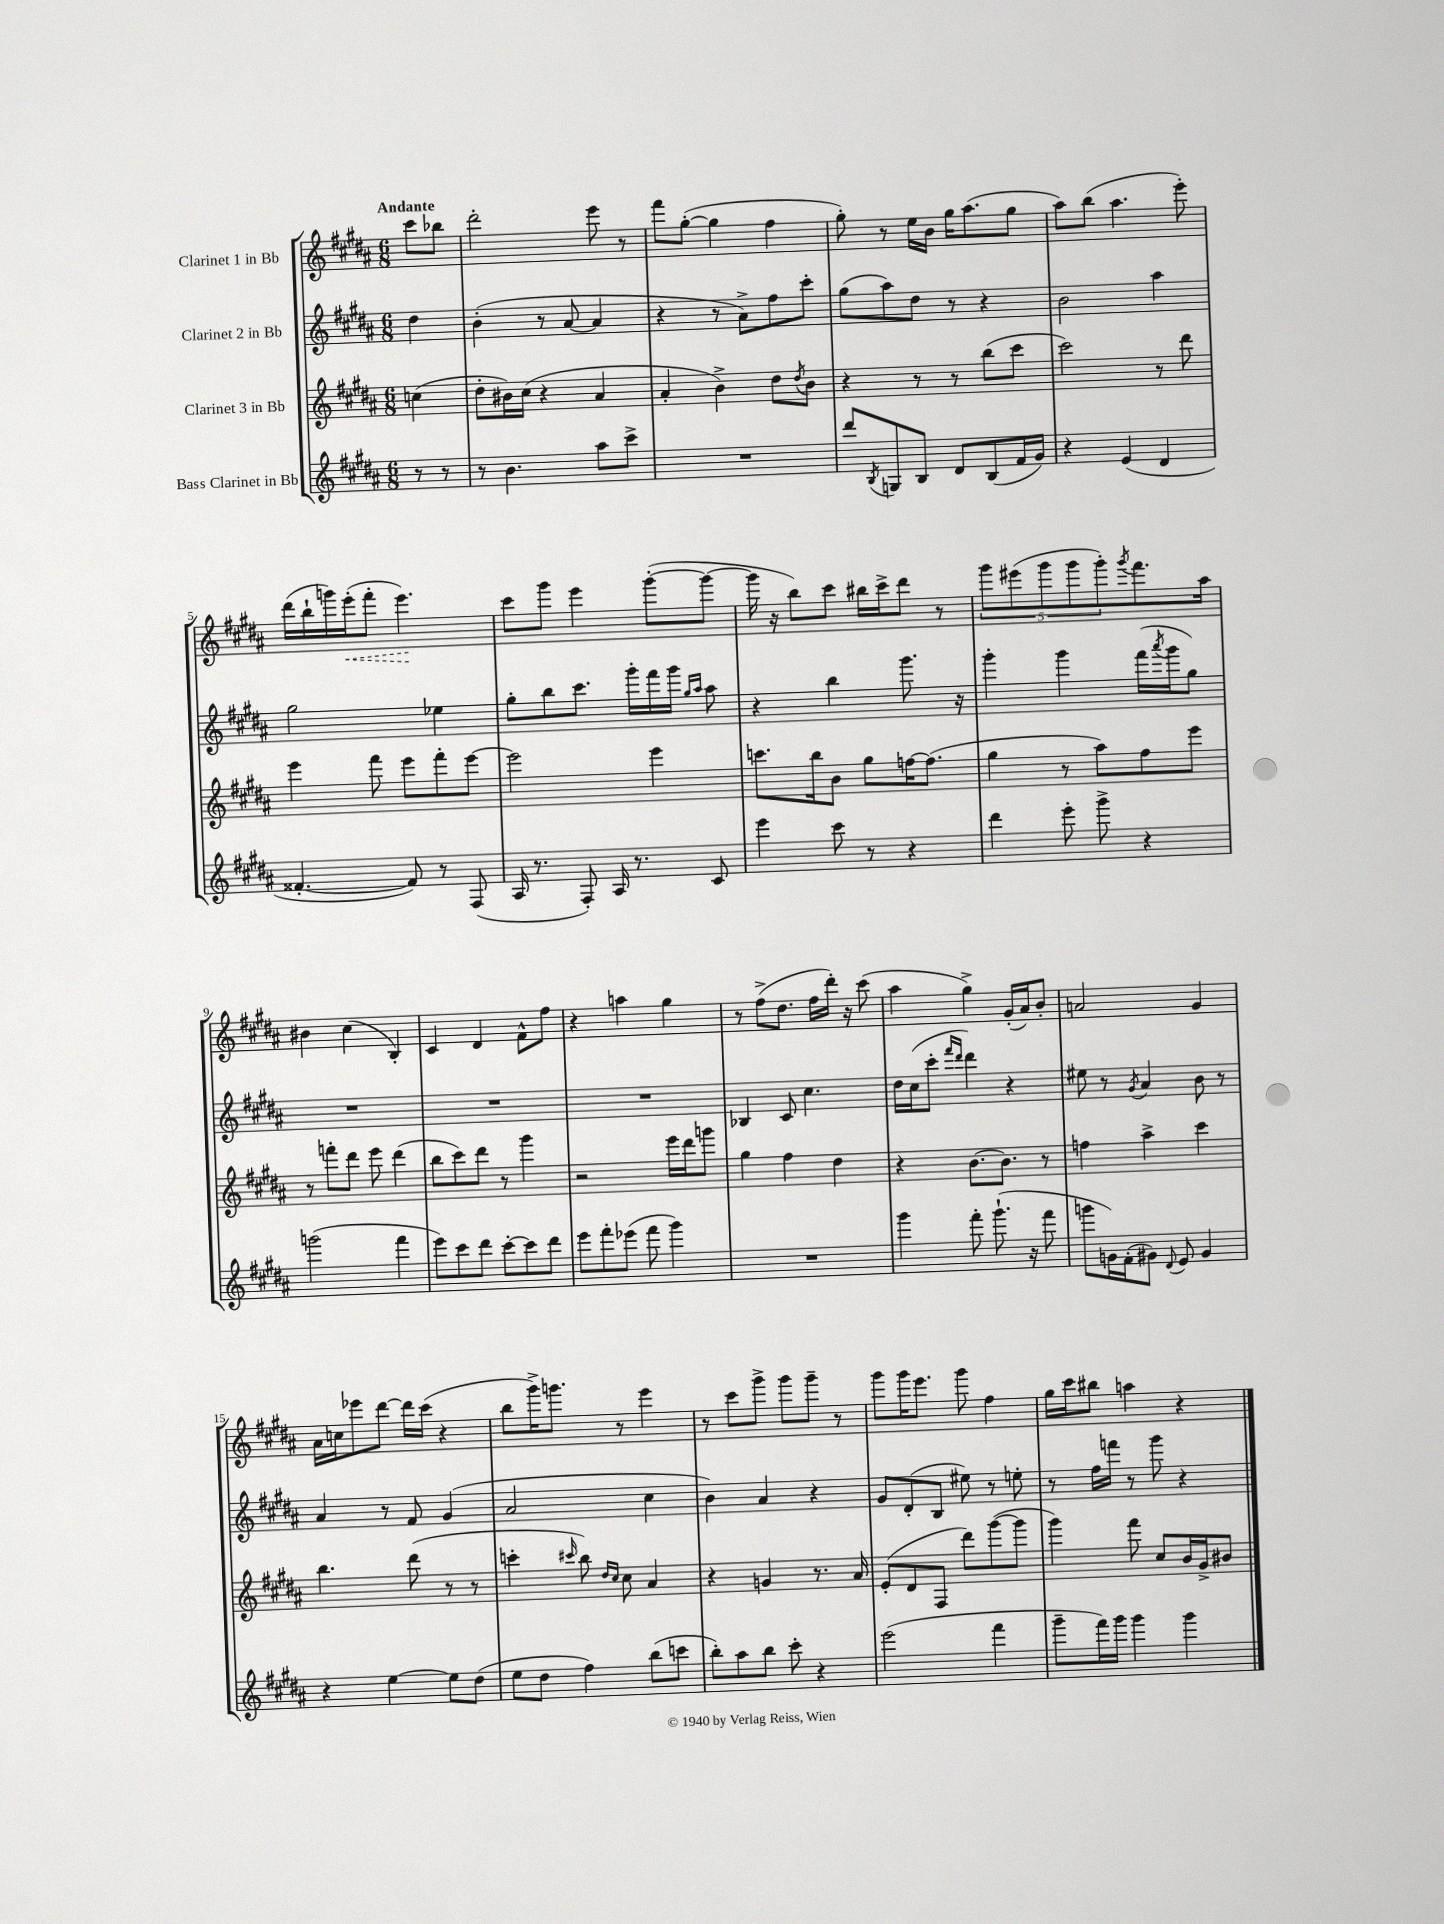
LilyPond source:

<<
\new StaffGroup <<
\new Staff = "s0" \with { instrumentName = "Clarinet 1 in Bb" } {
    \clef treble \key b \major \numericTimeSignature \time 6/8 \partial 4 \tempo "Andante"
    cis'''8 bes''8 |
    dis'''2-. e'''8 r8 |
    fis'''8 gis''8~-.( gis''4 fis''4 |
    gis''8-.) r8 e''16 b'16 gis''16 ais''8.( gis''8 |
    ais''8) b''8( ais''4. e'''8-.) |
    dis'''16( b''16-! g'''16) \once \override Hairpin.style = #'dashed-line e'''16-.\<( fis'''8-. e'''4.\!) |
    cis'''8 gis'''8 e'''4 gis'''8~-.( gis'''8~ |
    gis'''16 r16 b''8) cis'''8 bis''16 cis'''16-> dis'''8 r8 |
    \tuplet 5/4 { gis'''8 eis'''8( gis'''8 gis'''8 gis'''8-.) } \acciaccatura { gis'''8 } fis'''8. ais''16 |
    bis'4 cis''4( b4-.) |
    cis'4 dis'4 fis'8-^ fis''8 |
    r4 a''4 gis''4 |
    r8 fis''8->( dis''8. fis''16 dis'''16-.) r16 cis'''8( |
    ais''4 gis''4->) gis'16-.( ais'16) b'8-. |
    a'2 gis'4 |
    ais'16 c''16 ees'''8 dis'''8~ dis'''16 cis'''16( r4 |
    b''8 gis'''16->) g'''8. r8 e'''4 |
    r8 cis'''8 gis'''8-> gis'''8 gis'''8-- r8 |
    gis'''8 gis'''16 e'''8. gis'''8 fis''4 |
    gis''16 cis'''16 bis''8 a''4 r4 \bar "|." |
}
\new Staff = "s1" \with { instrumentName = "Clarinet 2 in Bb" } {
    \clef treble \key b \major \numericTimeSignature \time 6/8 \partial 4
    dis''4 |
    b'4-.( r8 ais'8~ ais'4 |
    r4 r8 ais'8->) fis''8 cis'''8-. |
    gis''8( ais''8) dis''8 r8 r4 |
    b'2 ais''4 |
    gis''2 ees''4 |
    gis''8-. b''8 cis'''8. gis'''16-. fis'''16 gis'''16 \grace { gis''16 ais''16 } ais''8 |
    r4 b''4 gis'''8. r16 |
    gis'''4-. gis'''4 fis'''16( \acciaccatura { ais'''8 } gis'''16 gis''8) |
    R2. |
    R2. |
    R2. |
    bes4 cis'8 cis''4. |
    dis''16 cis''16( cis'''8-. \grace { fis'''16 dis'''16 } dis'''4) r4 |
    eis''8 r8 \acciaccatura { gis'8 } ais'4 b'8 r8 |
    ais'4 r8 fis'8 gis'4( |
    ais'2 cis''4 |
    b'4) ais'4 r4 |
    gis'8 dis'8-.( b8 eis''8) r8 e''8-. |
    r8 fis''16 f'''16 r8 gis'''8 r4 \bar "|." |
}
\new Staff = "s2" \with { instrumentName = "Clarinet 3 in Bb" } {
    \clef treble \key b \major \numericTimeSignature \time 6/8 \partial 4
    c''4( |
    dis''8-. bis'16) cis''16( r4 ais'4 |
    ais'4-. b'4->) dis''8 \acciaccatura { dis''8 } b'8 |
    r4 r8 r8 b''8( cis'''8 |
    cis'''2) r8 dis'''8 |
    e'''4 fis'''8 e'''8 fis'''8-. e'''8~ |
    e'''2 e'''4 |
    c'''8. b''16 b'8 gis''8 f''16~ f''8.( |
    gis''4 r8 ais''8) fis''8 e'''8 |
    r8 f'''8-. dis'''8 e'''8 dis'''4( |
    b''8 cis'''8) dis'''8 r8 gis'''4 |
    r2 e'''16 dis'''16 g'''8 |
    gis''4 fis''4 dis''4 |
    r4 b'8.~ b'8. r8 |
    f''4 ais''4-> cis'''4 |
    b''4. dis'''8( r8 r8 |
    c'''4-. \grace { cis'''16 } b''8) \grace { dis''16 cis''16 } cis''8 ais'4 |
    r4 g'4 r8. ais'16 |
    e'8-.( dis'8 fis8 dis'''8) gis'''8~( gis'''8 |
    gis'''4) fis'''8 cis''8 b'16 gis'16-> bis'8 \bar "|." |
}
\new Staff = "s3" \with { instrumentName = "Bass Clarinet in Bb" } {
    \clef treble \key b \major \numericTimeSignature \time 6/8 \partial 4
    r8 r8 |
    r8 b'4. ais''8 cis'''8-> |
    R2. |
    dis'''8 \acciaccatura { b8 } g8 b8 dis'8 b8( fis'16 gis'16) |
    r4 e'4( dis'4 |
    fisis'4.~-. fisis'8) r8 fis8( |
    ais16 r8. fis8-.) ais16 r8. cis'8 |
    e'''4 cis'''8 r8 r4 |
    dis'''4 e'''8-. gis'''8-> r4 |
    g'''2( fis'''4 |
    e'''8) cis'''8 dis'''8 cis'''8~-. cis'''8 dis'''8 |
    e'''8 fis'''8-. ees'''8( fis'''8 gis'''4) |
    R2. |
    gis'''4 fis'''8-. gis'''8.-!( r16 fis'''8 |
    g'''8 g'16) fis'16-.( gis'8) \appoggiatura { dis'8 } e'8 gis'4 |
    r4 e''4~ e''8 dis''8( |
    e''8 dis''8 fis''4) b''8( c'''8 |
    b''8-.) ais''8 b''8 cis'''8-. r4 |
    e'''2( fis'''4 |
    gis'''8-- fis'''16) gis'''16 gis'''4 gis'''4 \bar "|." |
}
>>
>>
